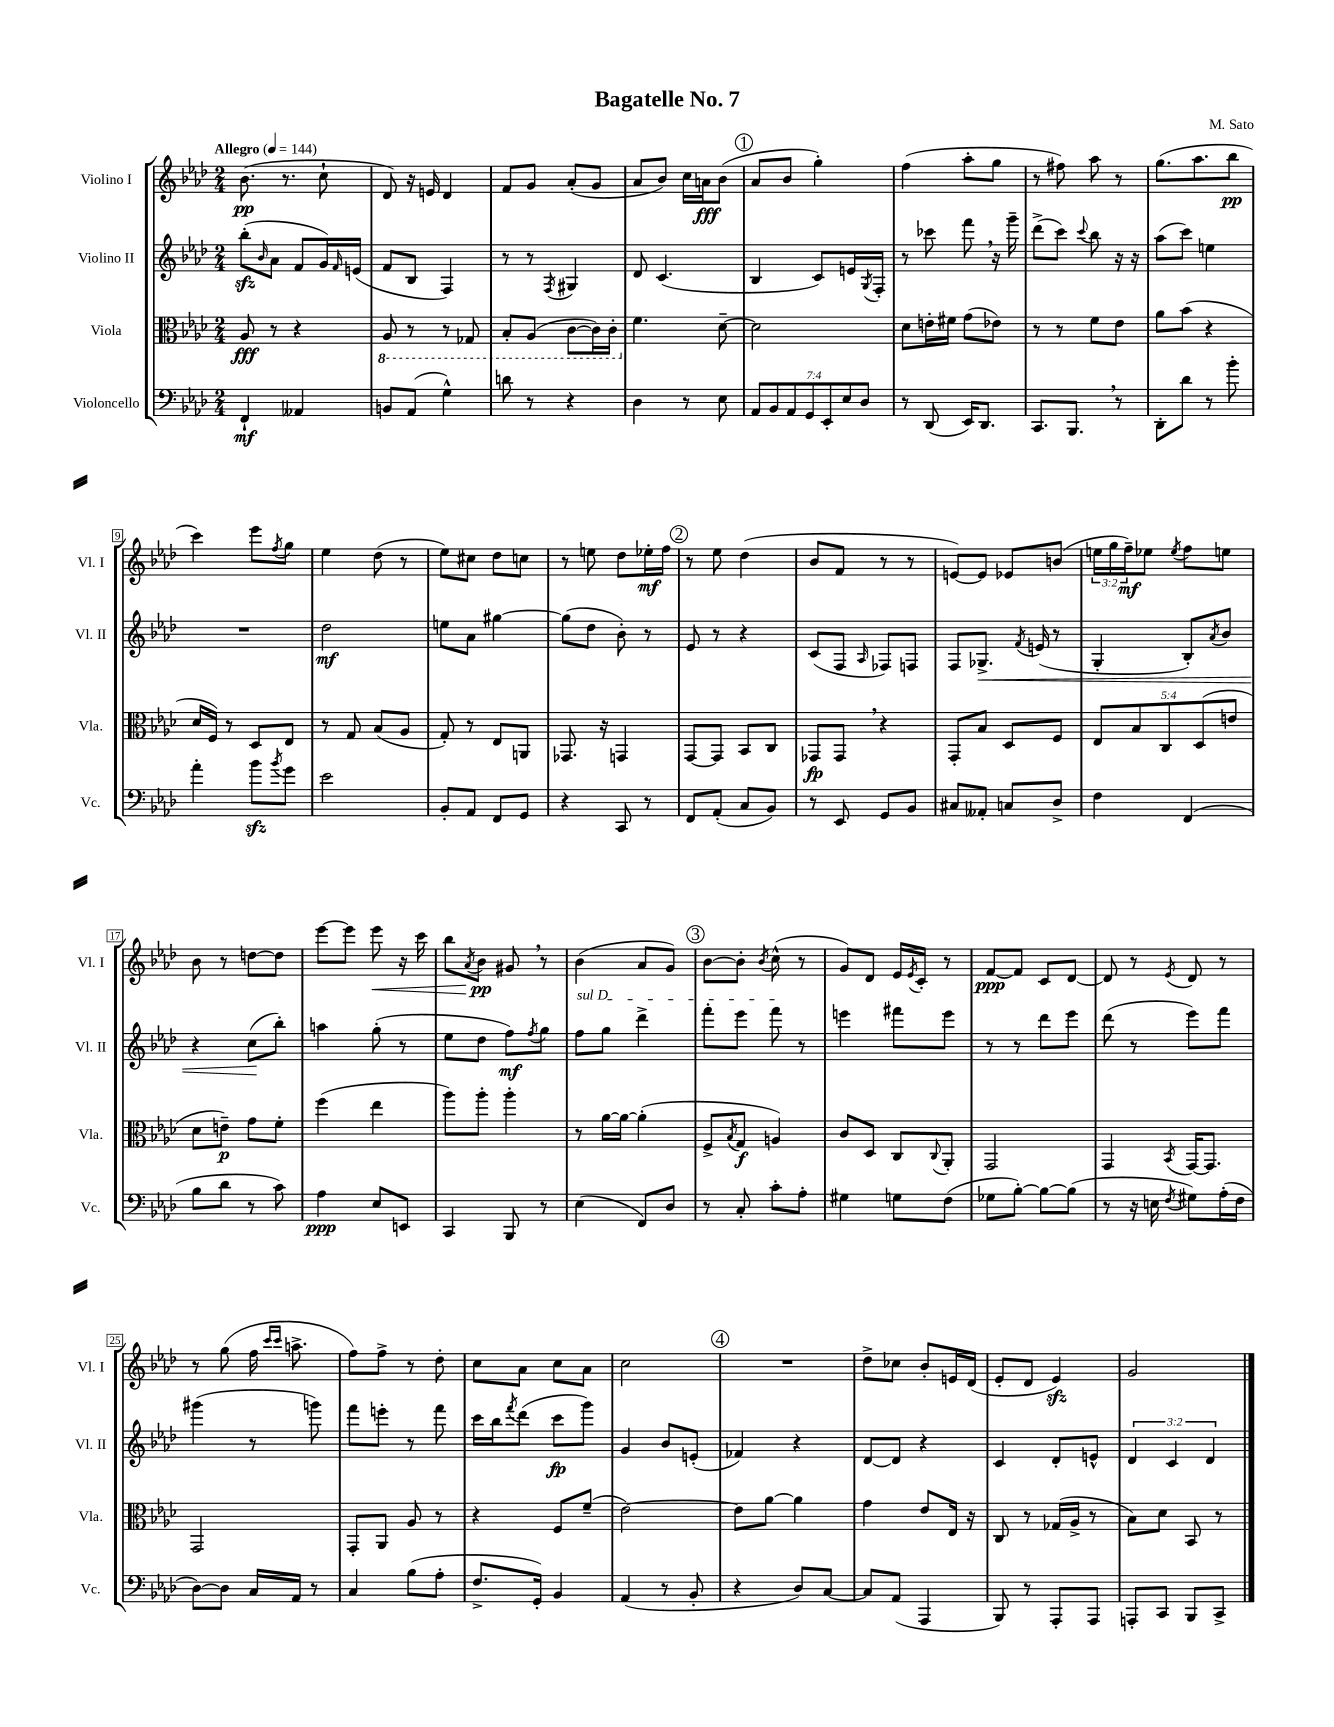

**kern	**kern	**kern	**kern
*staff4	*staff3	*staff2	*staff1
*clefF4	*clefC3	*clefG2	*clefG2
*k[b-e-a-d-]	*k[b-e-a-d-]	*k[b-e-a-d-]	*k[b-e-a-d-]
*M2/4	*M2/4	*M2/4	*M2/4
*MM144	*MM144	*MM144	*MM144
4FF`	8A-	(8bb-'	(8.b-
.	.	16qqb-	.
.	8r	8a-	.
.	.	.	8.r
4AA--	4r	8f	.
.	.	16g)	8cc`
.	.	16qqf	.
.	.	(16e	.
=	=	=	=
8BB	8AA-	8f	8d-)
(8AA-	8r	8B-	16r
.	.	.	16e
4G^^)	8r	4F)	4d-
.	8GG-	.	.
=	=	=	=
8d	8BB-'	8r	8f
8r	(8AA-	8r	8g
.	.	8qF	.
4r	[8C	4G#	(8a-'
.	16C])	.	8g
.	16C'	.	.
=	=	=	=
4D-	4.f	8d-	8a-
.	.	(4.c	8b-)
8r	.	.	16cc
.	.	.	16a
8E-	[8d-~	.	(8b-
=	=	=	=
14AA-	2d-]	4B-	8a-
14BB-	.	.	.
.	.	.	8b-
14AA-	.	.	.
14GG	.	.	.
.	.	8c)	4gg')
14EE-'	.	.	.
14E-	.	.	.
.	.	16e	.
14D-	.	.	.
.	.	8qG	.
.	.	16F'	.
=	=	=	=
8r	8d-	8r	(4ff
(8DD-	16e'	8ccc-	.
.	16f#	.	.
16EE-)	(8g	8fff	8aa-'
8.DD-	.	.	.
.	8e-)	16r	8gg
.	.	16ggg~	.
=	=	=	=
8.CC	8r	(8ddd-^	8r
.	8r	8ccc)	8ff#)
8.BBB-	.	.	.
.	.	8qqccc	.
.	8f	8bb-	8aa-
8r	8e-	16r	8r
.	.	16r	.
=	=	=	=
8DD-'	8a-	(8aa-	(8.gg
8d-	(8b-	8ccc)	.
.	.	.	8.aa-
8r	4r	4ee	.
8b-'	.	.	8bb-
=	=	=	=
4a-'	16d-	2r	4ccc)
.	16F)	.	.
.	8r	.	.
8b-	8D-	.	8eee-
8qb-	.	.	8qff
8g	8E-	.	8gg
=	=	=	=
2e-	8r	2dd-	4ee-
.	8G	.	.
.	(8B-	.	(8dd-
.	8A-	.	8r
=	=	=	=
8BB-'	8G')	8ee	8ee-)
8AA-	8r	8a-	8cc#
8FF	8E-	[4gg#	8dd-
8GG	8AA	.	8cc
=	=	=	=
4r	8.GG-	(8gg#]	8r
.	.	8dd-	8ee
.	16r	.	.
8CC	4GG	8b-')	8dd-
8r	.	8r	16ee-'
.	.	.	16ff
=	=	=	=
8FF	[8GG	8e-	8r
(8AA-'	8GG]	8r	8ee-
8C	8BB-	4r	(4dd-
8BB-)	8C	.	.
=	=	=	=
8r	8GG-	(8c	8b-
8EE-	8GG-	8F	8f
.	.	16qqA-	.
8GG	4r	8F-)	8r
8BB-	.	8F	8r
=	=	=	=
8C#	8GG'	8F	[8e)
8AA--'	8B-	8.G-^	8e]
8C	8D-	.	8e-
.	.	8qf	.
.	.	(16e	.
8D-^	8F	8r	(8b
=	=	=	=
4F	10E-	4G'	24ee
.	.	.	24gg
.	.	.	24ff~)
.	10B-	.	.
.	.	.	8ee-
.	10C	.	.
.	.	.	8qee-
(4FF	.	8B-')	8ff
.	(10D-	.	.
.	.	8qa-	.
.	.	8b-	8ee
.	10e	.	.
=	=	=	=
8B-	8d-	4r	8b-
8d-	8e~)	.	8r
8r	8g	(8cc	[8dd
8c)	8f'	8bb-')	8dd]
=	=	=	=
4A-	(4ff	4aa	[8eee-
.	.	.	8eee-]
8E-	4ee-	(8gg'	8eee-
8EE	.	8r	16r
.	.	.	16ccc
=	=	=	=
4CC	8aa-)	8ee-	8bb-
.	.	.	8qa-
.	8aa-'	8dd-	8b-
8BBB-	4aa-'	8ff)	8g#
.	.	8qff	.
8r	.	8gg	8r
=	=	=	=
(4E-	8r	8ff	(4b-
.	[16a-	8gg	.
.	16a-_	.	.
8FF)	(4a-']	4ddd-^	8a-
8D-	.	.	8g)
=	=	=	=
8r	8F^	8fff'	[8b-
.	8qB-	.	.
8C'	8G	8eee-	8b-']
.	.	.	8qb-
8c'	4A)	8fff	(8cc^^
8A-'	.	8r	8r
=	=	=	=
4G#	8c	4eee	8g)
.	8D-	.	8d-
8G	8C	8fff#	16e-
.	.	.	8qe-
.	.	.	16c'
.	8qqC	.	.
(8F	8AA-'	8eee	8r
=	=	=	=
8G-	2GG	8r	[8f
[8B-')	.	8r	8f]
8B-_	.	8ddd-	8c
(8B-]	.	8eee-	[8d-
=	=	=	=
8r	4GG	(8ddd-	8d-]
16r	.	8r	8r
16E	.	.	.
8qF	8qBB-	.	8qe-
8G#)	[16GG	8eee-)	8d-
.	8.GG]	.	.
(16A-'	.	8fff	8r
16F	.	.	.
=	=	=	=
[8D-)	2GG	(4ggg#	8r
8D-]	.	.	(8gg
16C	.	8r	16ff
.	.	.	16qqccc
.	.	.	16qqccc
16AA-	.	.	8.aa^
8r	.	8ggg)	.
=	=	=	=
4C	8GG'	8fff	8ff)
.	8AA-	8eee'	8ff^
(8B-	8A-	8r	8r
8A-'	8r	8fff	8dd-'
=	=	=	=
8.F^	4r	16ccc	8cc
.	.	16bb-	.
.	.	8qfff	.
.	.	(8ddd-	8a-
16GG')	.	.	.
4BB-	8F	8ccc	8cc
.	(8f~	8ggg)	8a-
=	=	=	=
(4AA-	[2e-)	4g	2cc
8r	.	8b-	.
8BB-'	.	(8e'	.
=	=	=	=
4r	8e-]	4f-)	2r
.	[8a-	.	.
8D-)	4a-]	4r	.
[8C	.	.	.
=	=	=	=
8C]	4g	[8d-	8dd-^
(8AA-	.	8d-]	8cc-
4AAA-	8e-	4r	8b-'
.	16E-	.	16e
.	16r	.	(16d-
=	=	=	=
8BBB-)	8C	4c	8e-'
8r	8r	.	8d-
8AAA-'	(16G-	8d-'	4e-)
.	16A-^	.	.
8AAA-	8r	8e^^	.
=	=	=	=
8AAA'	8B-)	6d-	2g
8CC	8d-	.	.
.	.	6c	.
8BBB-	8BB-	.	.
.	.	6d-	.
8CC^	8r	.	.
==	==	==	==
*-	*-	*-	*-
